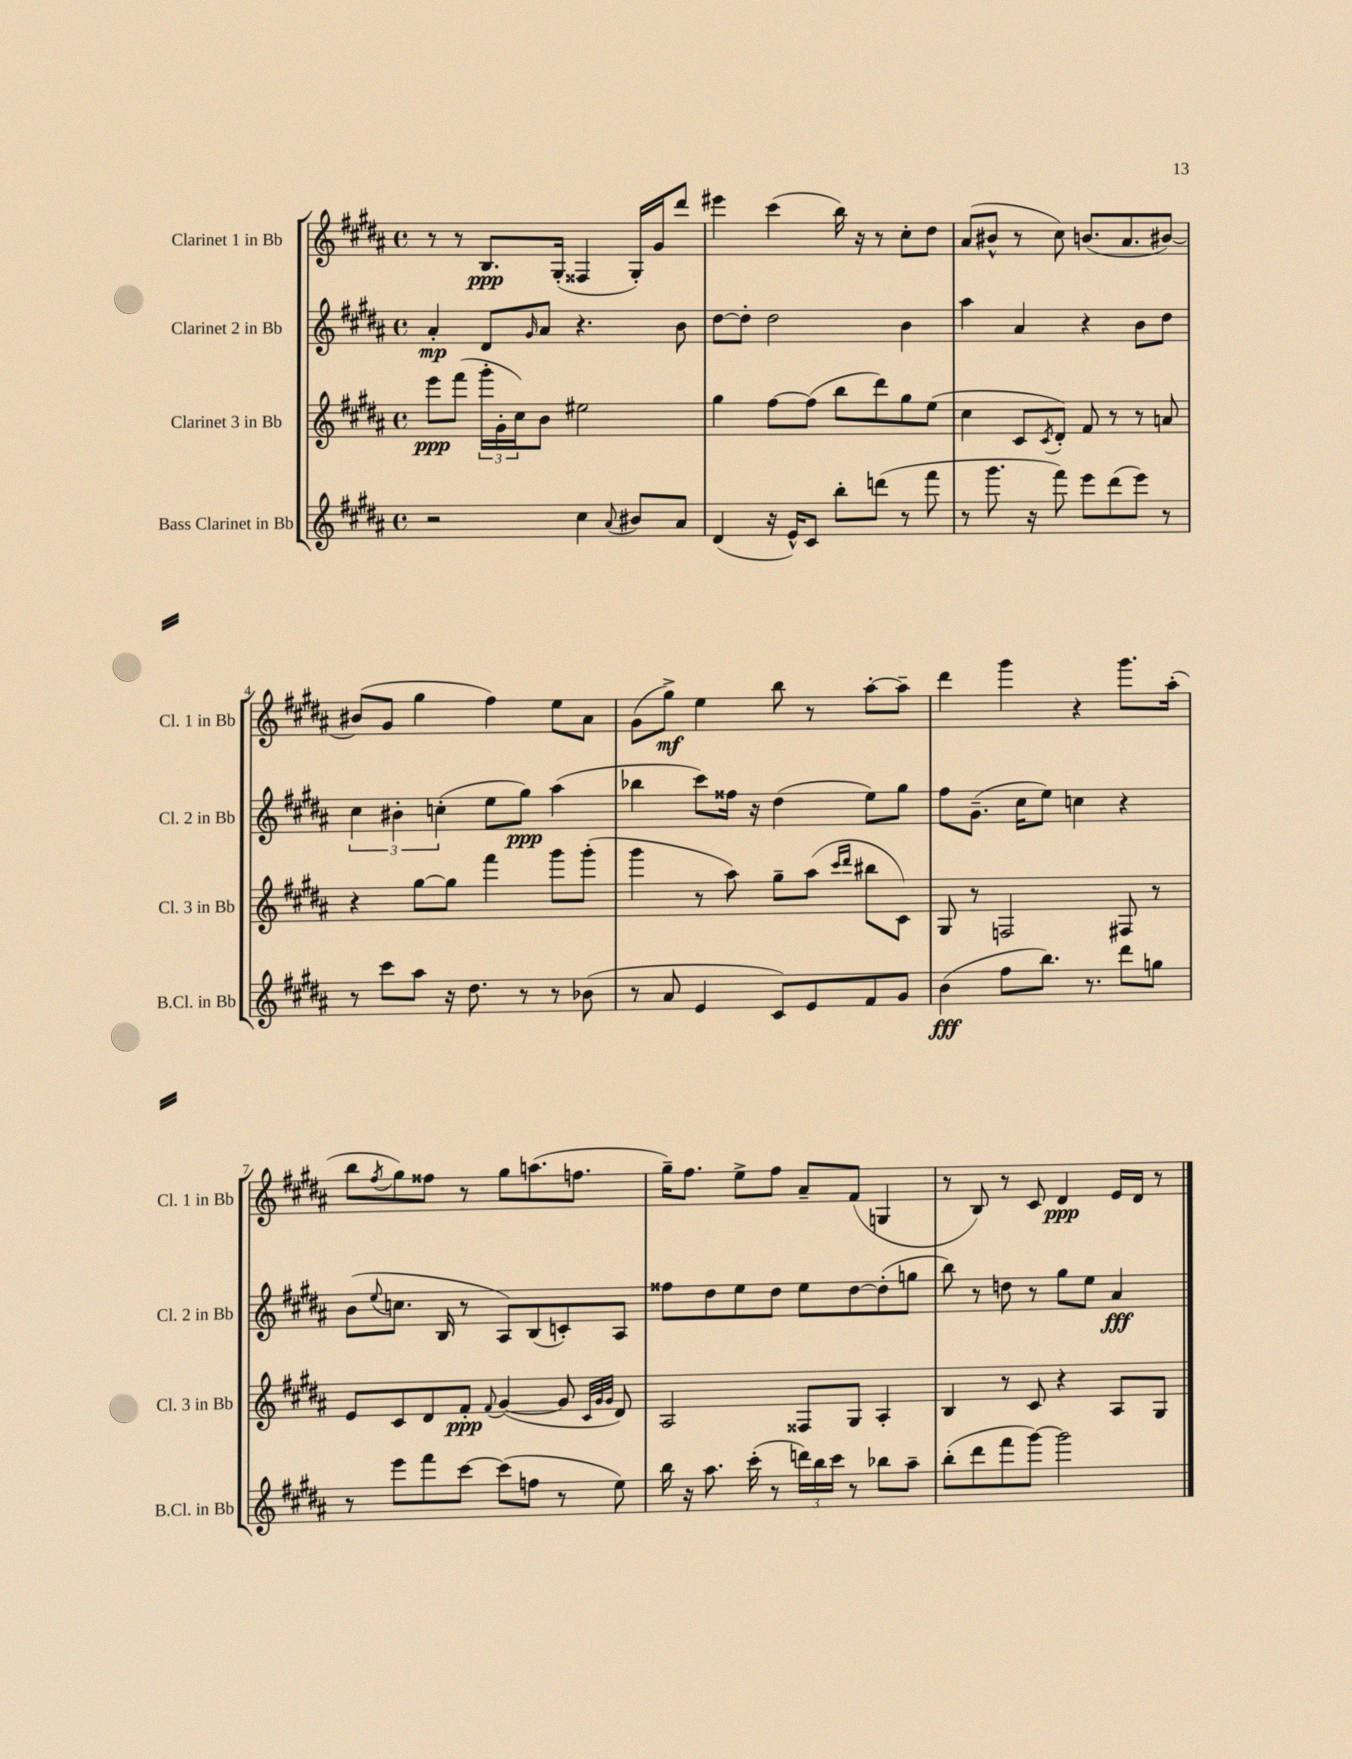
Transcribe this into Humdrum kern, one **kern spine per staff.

**kern	**kern	**kern	**kern
*staff4	*staff3	*staff2	*staff1
*clefG2	*clefG2	*clefG2	*clefG2
*k[f#c#g#d#a#]	*k[f#c#g#d#a#]	*k[f#c#g#d#a#]	*k[f#c#g#d#a#]
*M4/4	*M4/4	*M4/4	*M4/4
*met(c)	*met(c)	*met(c)	*met(c)
2r	8eee	4a#'	8r
.	(8fff#	.	8r
.	24ggg#'	8d#	8.B
.	24g#'	.	.
.	24cc#)	.	.
.	.	16qqg#	.
.	8b	8a#	.
.	.	.	(16G#'
4cc#	2ee#	4.r	4F##
8qqa#	.	.	.
8b#	.	.	16G#')
.	.	.	16g#
8a#	.	8b	8ddd#
=	=	=	=
(4d#	4gg#	[8dd#	4eee#
.	.	8dd#']	.
16r	[8ff#	2dd#	(4ccc#
16e^^)	.	.	.
8c#	(8ff#]	.	.
8bb'	8bb	.	16bb)
.	.	.	16r
(8ddd	8ddd#)	.	8r
8r	8gg#	4b	8cc#'
8fff#	(8ee	.	8dd#
=	=	=	=
8r	4cc#	4aa#	(8a#
8.ggg#	.	.	8b#^^
.	8c#	4a#	8r
16r	.	.	.
.	8qc#	.	.
8fff#)	8d#')	.	8cc#)
8eee	8f#	4r	(8.b
(8ddd#	8r	.	.
.	.	.	8.a#
8eee)	8r	8b	.
8r	8a	8dd#	[8b#)
=	=	=	=
8r	4r	6cc#	(8b#]
8ccc#	.	.	8g#
.	.	6b#'	.
8aa#	[8gg#	.	4gg#
.	.	(6cc'	.
16r	8gg#]	.	.
8.dd#	.	.	.
.	4fff#	8ee	4ff#)
8r	.	8gg#)	.
8r	8ggg#	(4aa#	8ee
(8b-	(8ggg#'	.	8a#
=	=	=	=
8r	4ggg#	4bb-	(8g#
8a#	.	.	8gg#^)
4e	8r	8ccc#)	4ee
.	8aa#)	16ff##	.
.	.	16r	.
8c#)	8gg#~	(4dd#	8bb
8e	(8aa#	.	8r
.	16qqccc#	.	.
.	16qqddd#	.	.
8f#	8bb#	8ee)	[8aa#'
8g#	8c#)	8gg#	8aa#~]
=	=	=	=
(4b	8G#	8ff#	4ddd#
.	8r	(8.g#~	.
8ff#	2F	.	4ggg#
.	.	16cc#	.
8.bb)	.	8ee)	.
.	.	4cc	4r
8.r	.	.	.
8ddd#	8F#	4r	8.ggg#
8gg	8r	.	.
.	.	.	(16aa#'
=	=	=	=
8r	8e	(8b	8bb
.	.	8qqee	8qff#
8eee	8c#	8.cc	8gg#)
8fff#	8d#	.	8ff##
.	.	16B	.
[8ccc#	8f#'	8r	8r
.	8qqf#	.	.
(8ccc#]	([4g#	8A#)	8gg#
8ff	.	(8B	(8.aa
8r	8g#]	8c')	.
.	.	.	8.ff
.	32qqc#	.	.
.	32qqg#	.	.
.	32qqg#	.	.
8ee)	8d#)	8A#	.
=	=	=	=
16bb	2A#	8ff##	16gg#~)
16r	.	.	8.ff#
8.aa#	.	8dd#	.
.	.	8ee	8ee^
(16ccc#'	.	.	.
8r	.	8dd#	8ff#
24ddd)	8F##	8ee	8a#~
24bb	.	.	.
24ccc#	.	.	.
8r	8G#	[8dd#	(8f#
8bb-	4A#'	(8dd#']	4G
8aa#~	.	8gg	.
=	=	=	=
(8bb'	4B	8bb)	8r
8ddd#	.	8r	8B)
8fff#	8r	8dd	8r
[8ggg#)	8c#	8r	8c#
2ggg#]	4r	8gg#	4d#
.	.	8ee	.
.	8A#	4a#	16e
.	.	.	16d#
.	8G#	.	8r
==	==	==	==
*-	*-	*-	*-
